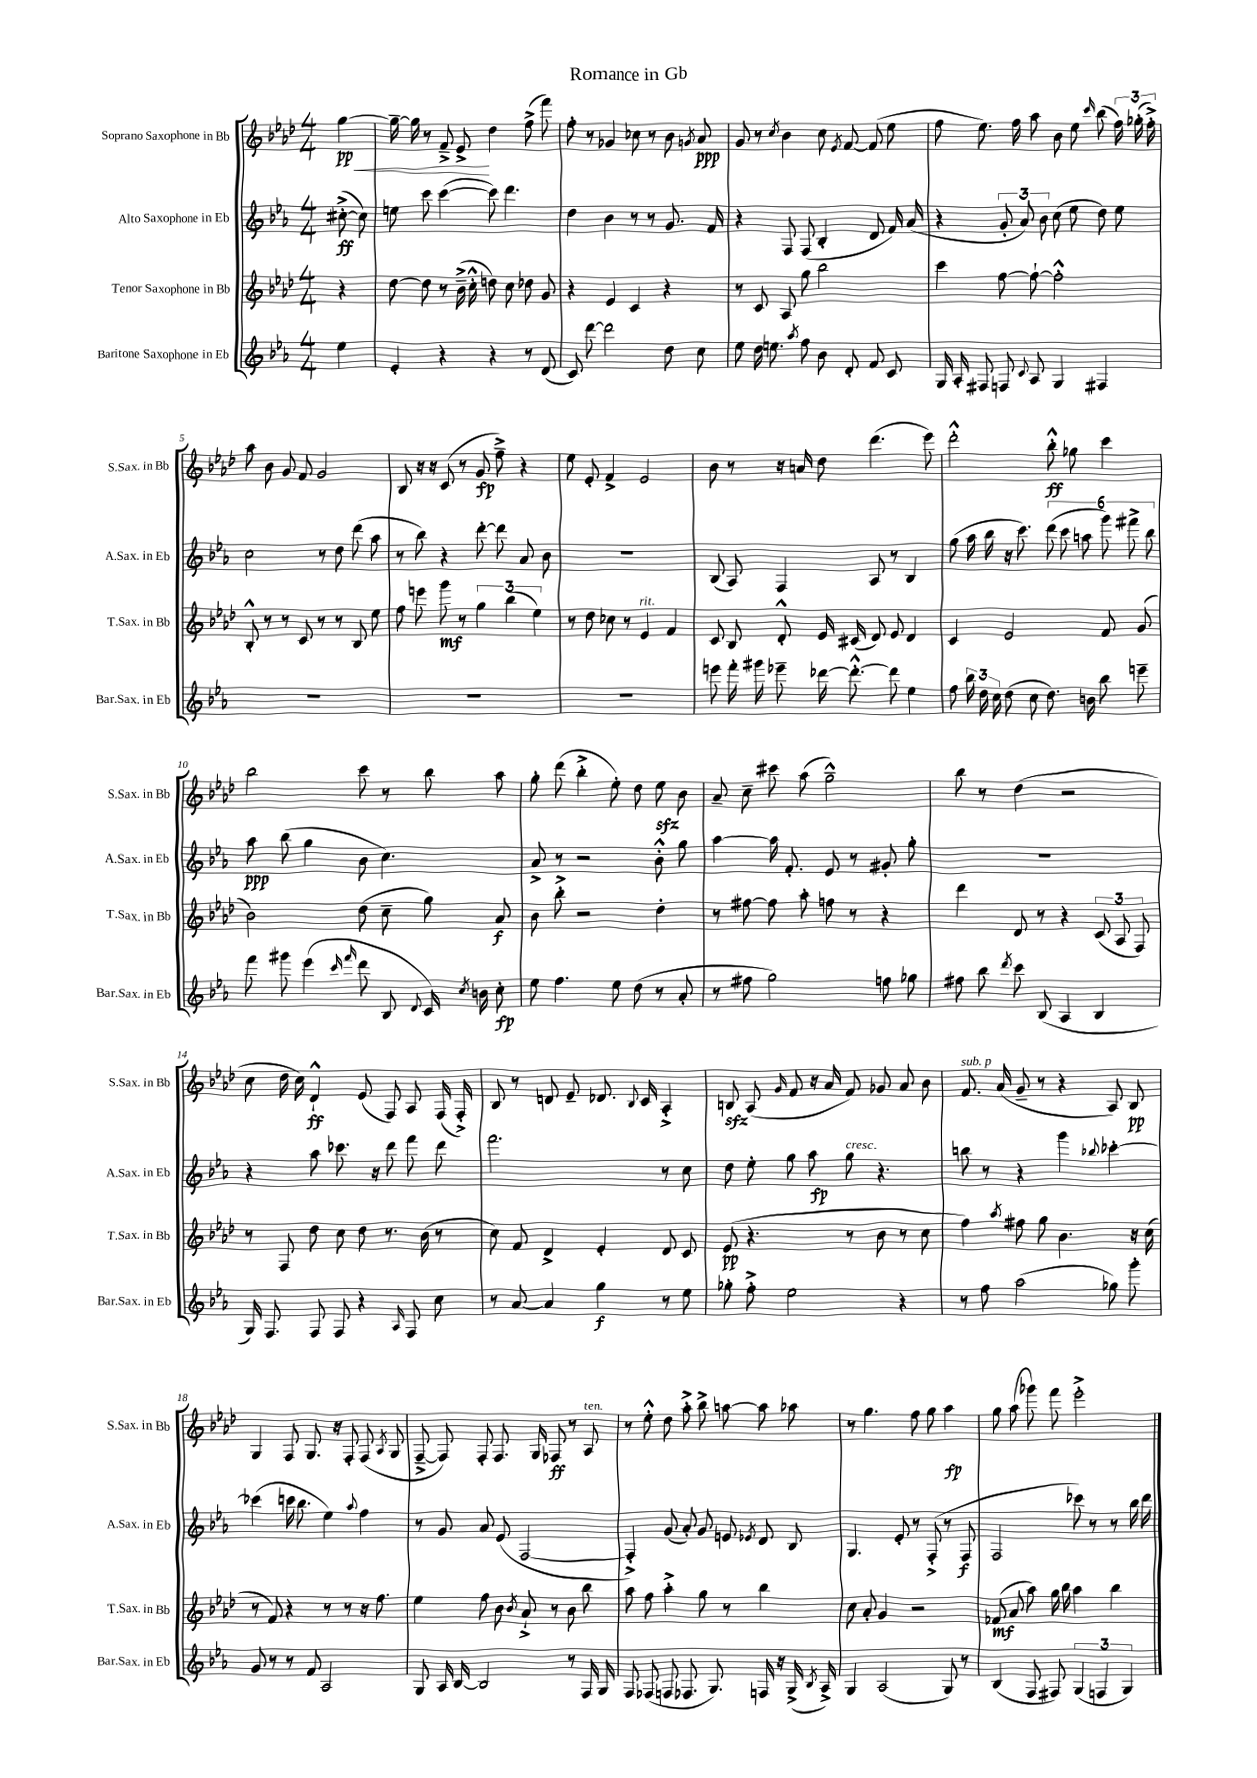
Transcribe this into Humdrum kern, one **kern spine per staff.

**kern	**kern	**kern	**kern
*staff4	*staff3	*staff2	*staff1
*clefG2	*clefG2	*clefG2	*clefG2
*k[b-e-a-]	*k[b-e-a-d-]	*k[b-e-a-]	*k[b-e-a-d-]
*M4/4	*M4/4	*M4/4	*M4/4
4ee-\	4r	([8cc#'^\	[4gg\
.	.	8cc#\])	.
=	=	=	=
4e-'/	[8dd-\	8ee\	16gg~\_
.	.	.	16gg\]
.	8dd-\]	8ccc\	8r
4r	8r	([4ccc\	8f~^/
.	(16b-~^\	.	8e-^/
.	16cc'^^\	.	.
4r	8dd\)	8ccc\])	4dd-\
.	8cc\	4.ddd\	.
8r	8dd-\	.	(8ff^\
(8d/	8g/	.	8fff\)
=	=	=	=
8c/)	4r	4dd\	8ff'\
[8ddd\	.	.	8r
2ddd\]	4e-/	4b-\	4g-/
.	4c/	8r	8cc-\
.	.	8r	8r
8dd\	4r	8.g/	8b-\
.	.	.	8qg/
8cc\	.	.	8a-/
.	.	16f/	.
=	=	=	=
8ee-\	8r	4r	8g/
16dd\	8c/	.	8r
8.ee\	.	.	.
.	.	.	8qcc/
.	8A-/	8F/	4b-\
8qaa-/	.	.	.
8ff\	8gg\	(8F/	.
8b-\	2bb-\	4B-'/	8cc\
.	.	.	8qe-/
8d'/	.	.	[8f/
8f/	.	8d/	(8f/]
8c/	.	16f/)	8ee-\
.	.	(16a-/	.
=	=	=	=
16G/	4ccc\	4r	8ff\
16A-'/	.	.	.
8F#/	.	.	8.ee-\)
8F/	[8ff\	12g'/	.
.	.	.	16ff\
.	.	12a-/)	.
8qqc/	.	.	.
8A-/	8ff`\_	.	8aa-\
.	.	12b-\	.
4G/	2ff'^^\]	(8cc\	8b-\
.	.	8ee-\	8ee-\
.	.	.	16qqccc/
4F#/	.	8dd\)	(8bb-\
.	.	8ee-\	24ff\)
.	.	.	(24gg-'\
.	.	.	24ff'^\)
=	=	=	=
1r	8B-'^^/	2cc\	8aa-\
.	8r	.	8b-\
.	8r	.	8g/
.	8c/	.	8f/
.	8r	8r	2g/
.	8r	8dd\	.
.	8B-/	(8ddd\	.
.	8ee-\	8aa-\	.
=	=	=	=
1r	8ff\	8r	8B-/
.	8eee\	8bb-\)	16r
.	.	.	16r
.	8ggg\	4r	(8c/
.	8r	.	8r
.	6gg\	[8ddd'\	8g/
.	.	8ddd\]	8ff~^\)
.	(6bb-\	.	.
.	.	8a-/	4r
.	6ee-\)	.	.
.	.	8b-\	.
=	=	=	=
1r	8r	1r	8ee-\
.	8dd-\	.	8e-'/
.	8cc-\	.	4f^/
.	8r	.	.
.	4e-/	.	2e-/
.	4f/	.	.
=	=	=	=
8eee\	8c/	(8B-/	8b-\
16fff'\	8B-/	8A-/)	8r
16ggg#\	.	.	.
8eee-~\	8d-'^^/	4F/	16r
.	.	.	16a/
[16ddd-\	16e-/	.	8dd-\
8.ddd-'^^\_	(16c#/	.	.
.	8d-/)	8A-/	(4.ddd-\
8ddd-\]	8e-/	8r	.
4ee-\	4d-/	4B-/	.
.	.	.	8eee-\)
=	=	=	=
8ff\	4c/	(8gg\	2ddd-'^^\
24bb-\	.	16aa-\	.
24dd\	.	.	.
.	.	16bb-\	.
24cc\	.	.	.
(8dd\	2e-/	16r	.
.	.	8.ccc\)	.
8cc\	.	.	.
8.dd\)	.	(12ddd\	8bb-'^^\
.	.	12ccc\	.
.	.	.	8gg-\
.	.	12aa\	.
16b\	.	.	.
8bb-\	8f/	12ggg\)	4ccc\
.	.	12fff#^\	.
8eee~\	(8g/	.	.
.	.	12bb-\	.
=	=	=	=
8fff\	2b-\)	8aa-\	2bb-\
8ggg#\	.	(8bb-\	.
(4eee-\	.	4gg\	.
16qqccc/	.	.	.
16qqfff/	.	.	.
8ddd\	(8dd-\	8b-\	8ccc\
8B-/	8cc~\	4.cc\)	8r
8qqd/	.	.	.
16c/)	8gg\)	.	8bb-\
8qcc/	.	.	.
16b\	.	.	.
8cc'\	8a-/	.	8aa-\
=	=	=	=
8ee-\	8b-\	8a-^/	8gg'\
4.ff\	8bb-'^\	8r	(8ddd-\
.	2r	2r	4bb-'^\
8ee-\	.	.	8ee-'\)
(8dd\	.	.	8dd-\
8r	4dd-'\	8b-'^^\	8ee-\
8a-'/	.	8gg\	8b-\
=	=	=	=
8r	8r	[4aa-\	8a-~/
8ff#\	[8ff#\	.	8cc~\
2gg\)	8ff#\]	16aa-\]	8ccc#\
.	.	8.f'/	.
.	8aa-'\	.	(8aa-\
.	8ff\	8e-/	2gg~^^\)
.	8r	8r	.
8ff\	4r	8g#'/	.
8gg-\	.	8gg'\	.
=	=	=	=
8ff#\	4ddd-\	1r	8bb-\
8bb-\	.	.	8r
8qddd/	.	.	.
8ccc\	8d-/	.	(4dd-\
(8B-/	8r	.	.
4A-/	4r	.	2r
4B-/	(12c/	.	.
.	12A-/	.	.
.	12F/)	.	.
=	=	=	=
16G/)	8r	4r	8cc\
8.F/	.	.	.
.	8F/	.	16dd-\
.	.	.	16cc\)
8F/	8dd-\	8aa-\	4d-`^^/
8F/	8cc\	8.ccc-\	.
4r	8dd-\	.	(8e-/
.	.	16r	.
.	8.r	8ddd\	8F/)
16qqA-/	.	.	.
8F/	.	8fff\	8A-/
.	(16b-\	.	.
8cc\	8r	8ddd\	(16F/
.	.	.	16F'^/)
=	=	=	=
8r	8cc\)	2.fff\	8B-/
[8a-/	8f/	.	8r
4a-/]	4d-^/	.	8d/
.	.	.	8e-~/
4gg\	4e-'/	.	8.d-/
.	.	.	8qqB-/
.	.	.	16c/
8r	8d-/	8r	4A-'^/
8ee-\	8c/	8cc\	.
=	=	=	=
8gg-'\	(8e-/	8dd\	8B/
8ff'^\	4.r	8ee-'\	(8A-/
.	.	.	16qqg/
2ee-\	.	8gg\	8f/
.	.	8aa-\	16r
.	.	.	16a-/
.	8r	8gg\	8f/)
.	8b-\	4.r	8g-/
4r	8r	.	8a-/
.	8cc\	.	8b-\
=	=	=	=
8r	4ff\)	8bb\	8.f/
8ff\	.	8r	.
.	.	.	(16a-/
.	8qaa-/	.	.
(2aa-\	8ff#\	4r	8g~/
.	8gg\	.	8r
.	4.b-\	4ggg\	4r
.	.	8qqbb-/	.
8gg-\)	.	[4ccc-'\	8A-/)
8ggg'\	16r	.	8B-/
.	(16cc\	.	.
=	=	=	=
8g/	8r	(4ccc-\]	4G/
8r	8f/)	.	.
8r	4r	16ccc\	8F/
.	.	8.bb-\	.
8f/	.	.	8.G/
2A-/	8r	4ee-\)	.
.	.	.	16r
.	8r	.	8F'/
.	.	8qqaa-/	.
.	16r	4ff\	(8F/
.	8.ff\	.	.
.	.	.	8qA-/
.	.	.	8G/
=	=	=	=
8G/	4ee-\	8r	[8F~^/
16A-/	.	8g/	8F/])
[16B-/	.	.	.
2B-/]	8ff\	8a-/	8F'/
.	8b-\	(8e-/	8.F/
.	8qb-/	.	.
.	8a-`^/	[2F/	.
.	.	.	16G/
.	8r	.	8F-/
8r	8b-\	.	8r
16F/	8bb-\	.	8A-/
16G/	.	.	.
=	=	=	=
8F/	8aa-\	4F'^/])	8r
(8F-/	8ff\	.	8ee-'^^\
8F/	4aa-'^\	(8g/	8dd-\
8.F-/	.	8a-'/)	8aa-'^\
.	8gg\	8g/	8bb-^\
8.G/)	.	.	.
.	8r	8e/	[8aa\
.	.	8qe-/	.
16F/	4bb-\	8d/	8aa\]
16r	.	.	.
(16G^/	.	8B-/	8aa-\
8qB-/	.	.	.
16A-^/)	.	.	.
=	=	=	=
4G/	8cc\	4.G/	8r
.	8a-'/	.	4.gg\
(2A-/	4g/	.	.
.	.	8e-'/	.
.	2r	8r	8ff\
.	.	(8F'^/	8gg\
8G/)	.	8r	4aa-\
8r	.	8F/	.
=	=	=	=
(4B-/	(8f-/	2F/	8gg\
.	8a-/	.	(8aa-\
8F/	8aa-\)	.	8ggg-\)
8F#/)	16gg\	.	8fff\
.	16bb-\	.	.
(6G/	4aa-\	8ccc-\)	2eee-'^\
.	.	8r	.
6F/	.	.	.
.	4bb-\	8r	.
6G/)	.	.	.
.	.	16bb-\	.
.	.	16ddd\	.
==	==	==	==
*-	*-	*-	*-
